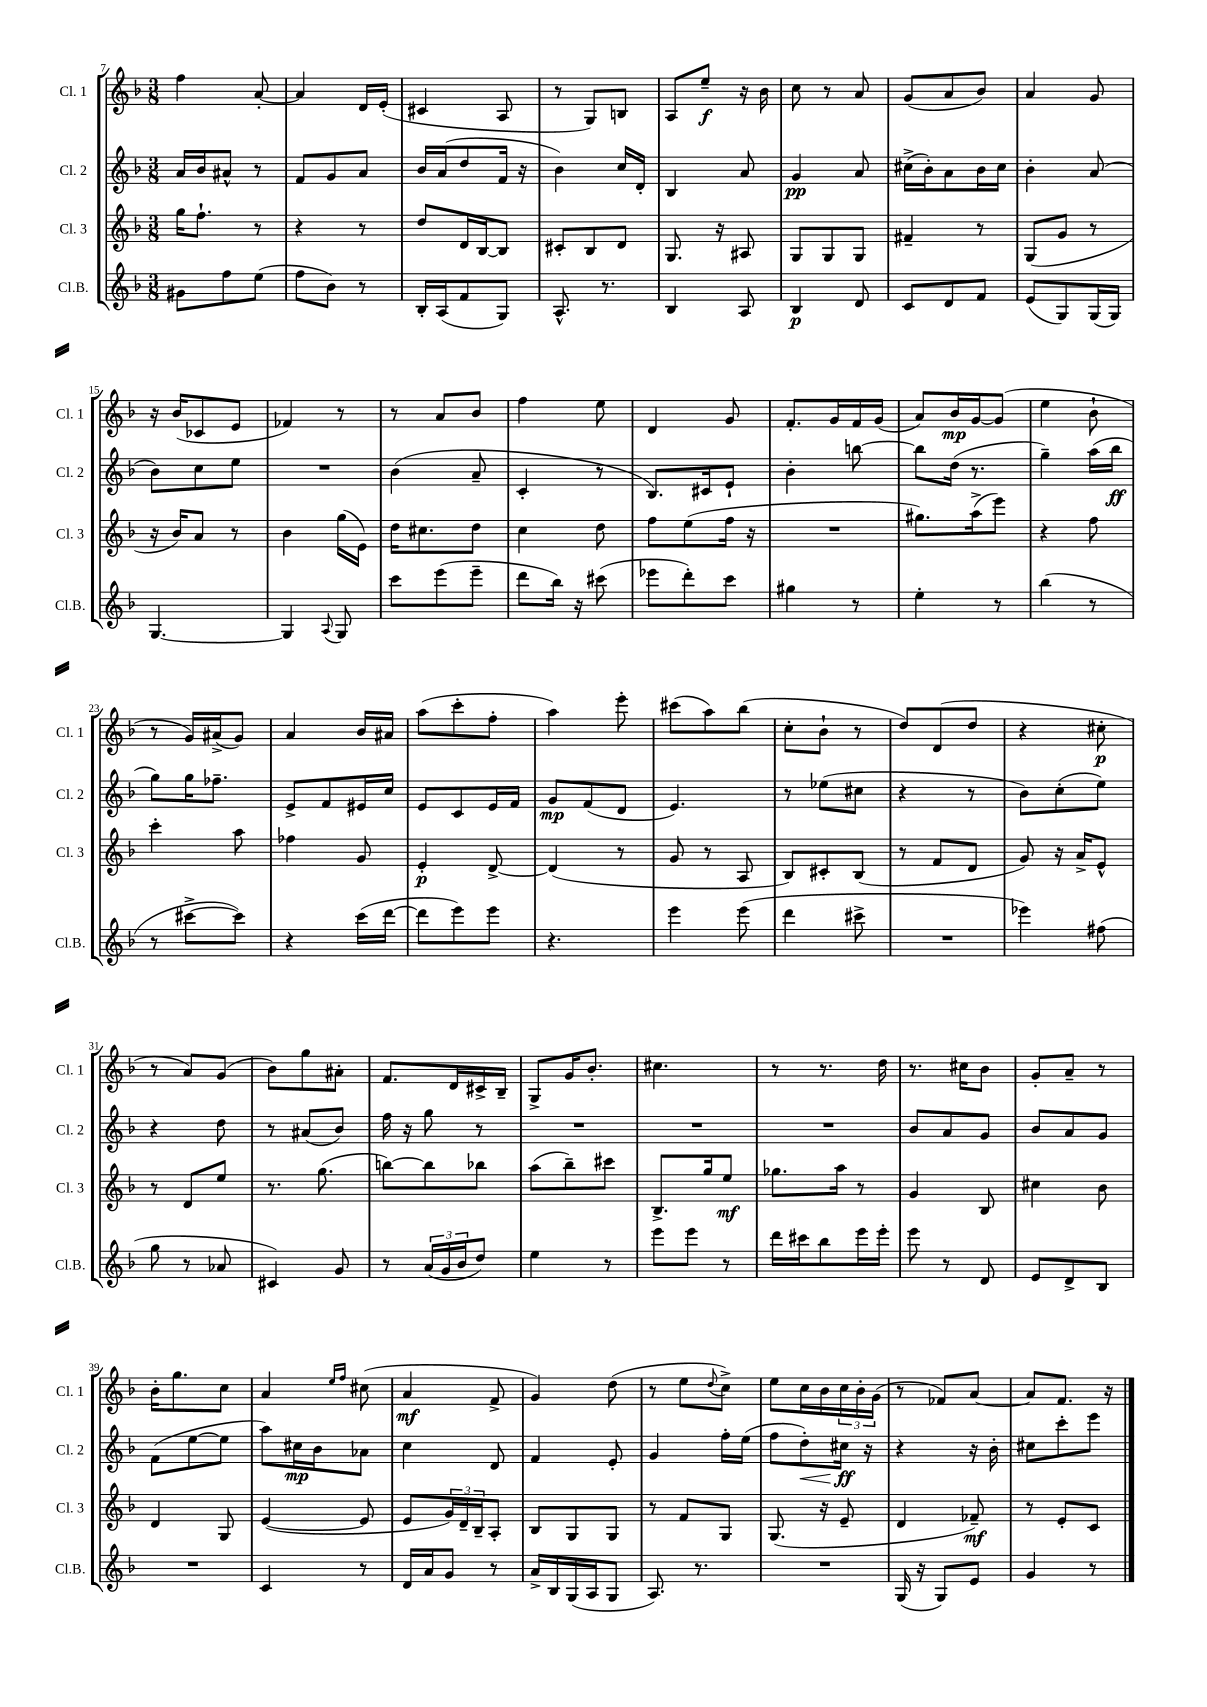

**kern	**dynam	**kern	**dynam	**kern	**dynam	**kern	**dynam
*part4	*part4	*part3	*part3	*part2	*part2	*part1	*part1
*staff4	*staff4	*staff3	*staff3	*staff2	*staff2	*staff1	*staff1
*I"Cl.B.	*	*I"Cl. 3	*	*I"Cl. 2	*	*I"Cl. 1	*
*I'Cl.B.	*	*I'Cl. 3	*	*I'Cl. 2	*	*I'Cl. 1	*
*clefG2	*	*clefG2	*	*clefG2	*	*clefG2	*
*k[b-]	*	*k[b-]	*	*k[b-]	*	*k[b-]	*
*M3/8	*	*M3/8	*	*M3/8	*	*M3/8	*
=7	=7	=7	=7	=7	=7	=7	=7
8g#X\L	.	16gg\KL	.	16a/LL	.	4ff\	.
.	.	8.ff`\J	.	16b-/J	.	.	.
8ff\	.	.	.	8a#X^^/J	.	.	.
(8ee\J	.	8r	.	8r	.	[8a'/	.
=8	=8	=8	=8	=8	=8	=8	=8
8ff\L	.	4r	.	8f/L	.	4a/]	.
8b-\J)	.	.	.	8g/	.	.	.
8r	.	8r	.	8a/J	.	16d/LL	.
.	.	.	.	.	.	(16e'/JJ	.
=9	=9	=9	=9	=9	=9	=9	=9
16B-'/LL	.	8dd/L	.	16b-/LL	.	4c#X/	.
(16A/J	.	.	.	(16a/J	.	.	.
8f/	.	16d/L	.	8dd/	.	.	.
.	.	[16B-/J	.	.	.	.	.
8G/J)	.	8B-/J]	.	16f/Jk	.	8A/	.
.	.	.	.	16r	.	.	.
=10	=10	=10	=10	=10	=10	=10	=10
8.A^^/	.	8c#X'/L	.	4b-\)	.	8r	.
.	.	8B-/	.	.	.	8G/L)	.
8.r	.	.	.	.	.	.	.
.	.	8d/J	.	16cc/LL	.	8Bn/J	.
.	.	.	.	16d'/JJ	.	.	.
=11	=11	=11	=11	=11	=11	=11	=11
4B-/	.	8.G/	.	4B-/	.	8A/L	.
.	.	.	.	.	.	8ee~/J	f
.	.	16r	.	.	.	.	.
8A/	.	8A#X/	.	8a/	.	16r	.
.	.	.	.	.	.	16b-\	.
=12	=12	=12	=12	=12	=12	=12	=12
4B-/	p	8G/L	.	4g/	pp	8cc\	.
.	.	8G/	.	.	.	8r	.
8d/	.	8G/J	.	8a/	.	8a/	.
=13	=13	=13	=13	=13	=13	=13	=13
8c/L	.	4f#X~/	.	(16cc#X^\LL	.	(8g/L	.
.	.	.	.	16b-'\J)	.	.	.
8d/	.	.	.	8a\	.	8a/	.
8f/J	.	8r	.	16b-\L	.	8b-/J)	.
.	.	.	.	16cc#\JJ	.	.	.
=14	=14	=14	=14	=14	=14	=14	=14
(8e/L	.	(8G/L	.	4b-'\	.	4a/	.
8G/)	.	8g/J	.	.	.	.	.
(16G/L	.	8r	.	(8a/	.	8g/	.
16G/JJ)	.	.	.	.	.	.	.
!!LO:LB:g=z
=15	=15	=15	=15	=15	=15	=15	=15
[4.G/	.	16r	.	8b-\L)	.	16r	.
.	.	16b-/KL)	.	.	.	(16b-/KL	.
.	.	8a/J	.	8cc\	.	8c-X/	.
.	.	8r	.	8ee\J	.	8e/J	.
=16	=16	=16	=16	=16	=16	=16	=16
4G/]	.	4b-\	.	4.r	.	4f-X/)	.
8qqA/	.	.	.	.	.	.	.
8G/	.	(16gg\LL	.	.	.	8r	.
.	.	16e\JJ)	.	.	.	.	.
=17	=17	=17	=17	=17	=17	=17	=17
8ccc\L	.	16dd\KL	.	(4b-\	.	8r	.
.	.	8.cc#X\	.	.	.	.	.
(8eee\	.	.	.	.	.	8a/L	.
8eee~\J	.	8dd\J	.	8a~/	.	8b-/J	.
=18	=18	=18	=18	=18	=18	=18	=18
8ddd\L	.	4cc\	.	4c'/	.	4ff\	.
16bb-\Jk)	.	.	.	.	.	.	.
16r	.	.	.	.	.	.	.
(8ccc#X\	.	8dd\	.	8r	.	8ee\	.
=19	=19	=19	=19	=19	=19	=19	=19
8eee-X\L	.	8ff\L	.	8.B-/L)	.	4d/	.
8ddd'\)	.	(8ee\	.	.	.	.	.
.	.	.	.	16c#X/k	.	.	.
8ccc\J	.	16ff\Jk	.	8e`/J	.	8g/	.
.	.	16r	.	.	.	.	.
=20	=20	=20	=20	=20	=20	=20	=20
4gg#X\	.	4.r	.	4b-'\	.	8.f'/L	.
.	.	.	.	.	.	16g/L	.
8r	.	.	.	[8bbn\	.	16f/	.
.	.	.	.	.	.	(16g/JJ	.
=21	=21	=21	=21	=21	=21	=21	=21
4ee'\	.	8.gg#X\L)	.	8bb\L]	.	8a/L)	.
.	.	.	.	(16dd\Jk	.	16b-/L	mp
.	.	(16aa^\k	.	8.r	.	[16g/J	.
8r	.	8eee\J)	.	.	.	(8g/J]	.
=22	=22	=22	=22	=22	=22	=22	=22
(4bb-\	.	4r	.	4gg~\)	.	4ee\	.
8r	.	8ff\	.	(16aa\LL	.	8b-`\	.
.	.	.	.	16bb-\JJ	ff	.	.
!!LO:LB:g=z
=23	=23	=23	=23	=23	=23	=23	=23
8r	.	4ccc'\	.	8gg\L)	.	8r	.
[8ccc#X^\L	.	.	.	16gg\K	.	16g/LL)	.
.	.	.	.	8.ff-X~\J	.	(16a#X^/J	.
8ccc#\J])	.	8aa\	.	.	.	8g/J)	.
=24	=24	=24	=24	=24	=24	=24	=24
4r	.	4ff-X\	.	8e^/L	.	4a/	.
.	.	.	.	8f/	.	.	.
(16ccc\LL	.	8g/	.	16e#X/L	.	16b-/LL	.
[16ddd\JJ	.	.	.	16cc/JJ	.	16a#X/JJ	.
=25	=25	=25	=25	=25	=25	=25	=25
8ddd\L]	.	4e'/	p	8e/L	.	(8aa\L	.
8eee\)	.	.	.	8c/	.	8ccc'\	.
8eee\J	.	[8d^/	.	16e/L	.	8ff'\J	.
.	.	.	.	16f/JJ	.	.	.
=26	=26	=26	=26	=26	=26	=26	=26
4.r	.	(4d/]	.	8g/L	mp	4aa\)	.
.	.	.	.	(8f/	.	.	.
.	.	8r	.	8d/J	.	8eee'\	.
=27	=27	=27	=27	=27	=27	=27	=27
4eee\	.	8g/	.	4.e/)	.	(8ccc#X\L	.
.	.	8r	.	.	.	8aa\)	.
(8eee\	.	8A/	.	.	.	(8bb-\J	.
=28	=28	=28	=28	=28	=28	=28	=28
4ddd\	.	8B-/L)	.	8r	.	8cc'\L	.
.	.	8c#X'/	.	(8ee-X\L	.	8b-`\J	.
8ccc#X^\	.	(8B-/J	.	8cc#X\J	.	8r	.
=29	=29	=29	=29	=29	=29	=29	=29
4.r	.	8r	.	4r	.	8dd/L)	.
.	.	8f/L	.	.	.	(8d/	.
.	.	8d/J	.	8r	.	8dd/J	.
=30	=30	=30	=30	=30	=30	=30	=30
4eee-X\)	.	8g/)	.	8b-\L)	.	4r	.
.	.	16r	.	(8cc'\	.	.	.
.	.	16a^/KL	.	.	.	.	.
(8ff#X\	.	8e^^/J	.	8ee\J)	.	8cc#X'\	p
!!LO:LB:g=z
=31	=31	=31	=31	=31	=31	=31	=31
8gg\	.	8r	.	4r	.	8r	.
8r	.	8d/L	.	.	.	8a/L)	.
8a-X/	.	8ee/J	.	8dd\	.	(8g/J	.
=32	=32	=32	=32	=32	=32	=32	=32
4c#X/)	.	8.r	.	8r	.	8b-\L)	.
.	.	.	.	(8a#X/L	.	8gg\	.
.	.	(8.gg\	.	.	.	.	.
8g/	.	.	.	8b-/J)	.	8a#X'\J	.
=33	=33	=33	=33	=33	=33	=33	=33
8r	.	[8bbn\L)	.	16ff\	.	8.f/L	.
.	.	.	.	16r	.	.	.
(24a/LL	.	8bb\]	.	8gg\	.	.	.
24g/	.	.	.	.	.	.	.
.	.	.	.	.	.	16d/L	.
24b-/J	.	.	.	.	.	.	.
8dd/J)	.	8bb-X\J	.	8r	.	16c#X^/	.
.	.	.	.	.	.	16B-~/JJ	.
=34	=34	=34	=34	=34	=34	=34	=34
4ee\	.	(8aa\L	.	4.r	.	8G^/L	.
.	.	8bb-~\)	.	.	.	16g/K	.
.	.	.	.	.	.	8.b-'/J	.
8r	.	8ccc#X\J	.	.	.	.	.
=35	=35	=35	=35	=35	=35	=35	=35
8eee\L	.	8.B-^/L	.	4.r	.	4.cc#X\	.
8eee\J	.	.	.	.	.	.	.
.	.	16gg/k	.	.	.	.	.
8r	.	8ee/J	mf	.	.	.	.
=36	=36	=36	=36	=36	=36	=36	=36
16ddd\LL	.	8.gg-X\L	.	4.r	.	8r	.
16ccc#X\J	.	.	.	.	.	.	.
8bb-\	.	.	.	.	.	8.r	.
.	.	16aa\Jk	.	.	.	.	.
16eee\L	.	8r	.	.	.	.	.
16eee'\JJ	.	.	.	.	.	16dd\	.
=37	=37	=37	=37	=37	=37	=37	=37
8eee\	.	4g/	.	8b-/L	.	8.r	.
8r	.	.	.	8a/	.	.	.
.	.	.	.	.	.	16cc#X\KL	.
8d/	.	8B-/	.	8g/J	.	8b-\J	.
=38	=38	=38	=38	=38	=38	=38	=38
8e/L	.	4cc#X\	.	8b-/L	.	8g'/L	.
8d^/	.	.	.	8a/	.	8a~/J	.
8B-/J	.	8b-\	.	8g/J	.	8r	.
!!LO:LB:g=z
=39	=39	=39	=39	=39	=39	=39	=39
4.r	.	4d/	.	(8f\L	.	16b-'\KL	.
.	.	.	.	.	.	8.gg\	.
.	.	.	.	[8ee\	.	.	.
.	.	8G/	.	8ee\J]	.	8cc\J	.
=40	=40	=40	=40	=40	=40	=40	=40
4c/	.	([4e/	.	8aa\L)	.	4a/	.
.	.	.	.	16cc#X\L	mp	.	.
.	.	.	.	16b-\J	.	.	.
.	.	.	.	.	.	16qqee/LL	.
.	.	.	.	.	.	16qqff/JJ	.
8r	.	8e/]	.	8a-X\J	.	(8cc#X\	.
=41	=41	=41	=41	=41	=41	=41	=41
16d/LL	.	8e/L	.	4cc\	.	4a/	mf
16a/J	.	.	.	.	.	.	.
8g/J	.	24g/L)	.	.	.	.	.
.	.	24d~/	.	.	.	.	.
.	.	24B-~/J	.	.	.	.	.
8r	.	8A'/J	.	8d/	.	8f^/	.
=42	=42	=42	=42	=42	=42	=42	=42
16a^/LL	.	8B-/L	.	4f/	.	4g/)	.
16B-/	.	.	.	.	.	.	.
(16G/	.	8G/	.	.	.	.	.
16A/J	.	.	.	.	.	.	.
8G/J	.	8G/J	.	8e'/	.	(8dd\	.
=43	=43	=43	=43	=43	=43	=43	=43
8.A/)	.	8r	.	4g/	.	8r	.
.	.	8f/L	.	.	.	8ee\L	.
8.r	.	.	.	.	.	.	.
.	.	.	.	.	.	8qqdd/	.
.	.	8G/J	.	16ff'\LL	.	8cc^\J)	.
.	.	.	.	(16ee\JJ	.	.	.
=44	=44	=44	=44	=44	=44	=44	=44
4.r	.	(8.G/	.	8ff\L	.	8ee\L	.
!	!	!	!	!	!LO:HP:b	!	!
.	.	.	.	8dd'\)	<	16cc\L	.
.	.	16r	.	.	.	16b-\	.
.	.	8e~/	.	16cc#X\Jk	ff	24cc\	.
.	.	.	.	.	.	24b-'\	.
.	.	.	.	16r	[	.	.
.	.	.	.	.	.	(24g\JJ	.
=45	=45	=45	=45	=45	=45	=45	=45
(16G/	.	4d/	.	4r	.	8r	.
16r	.	.	.	.	.	.	.
8G/L)	.	.	.	.	.	8f-X/L)	.
8e/J	.	8f-X~/)	mf	16r	.	[8a/J	.
.	.	.	.	16b-'\	.	.	.
=46	=46	=46	=46	=46	=46	=46	=46
4g/	.	8r	.	8cc#X\L	.	8a/L]	.
.	.	8e'/L	.	8ccc'\	.	8.f/J	.
8r	.	8c/J	.	8eee\J	.	.	.
.	.	.	.	.	.	16r	.
==	==	==	==	==	==	==	==
*-	*-	*-	*-	*-	*-	*-	*-
